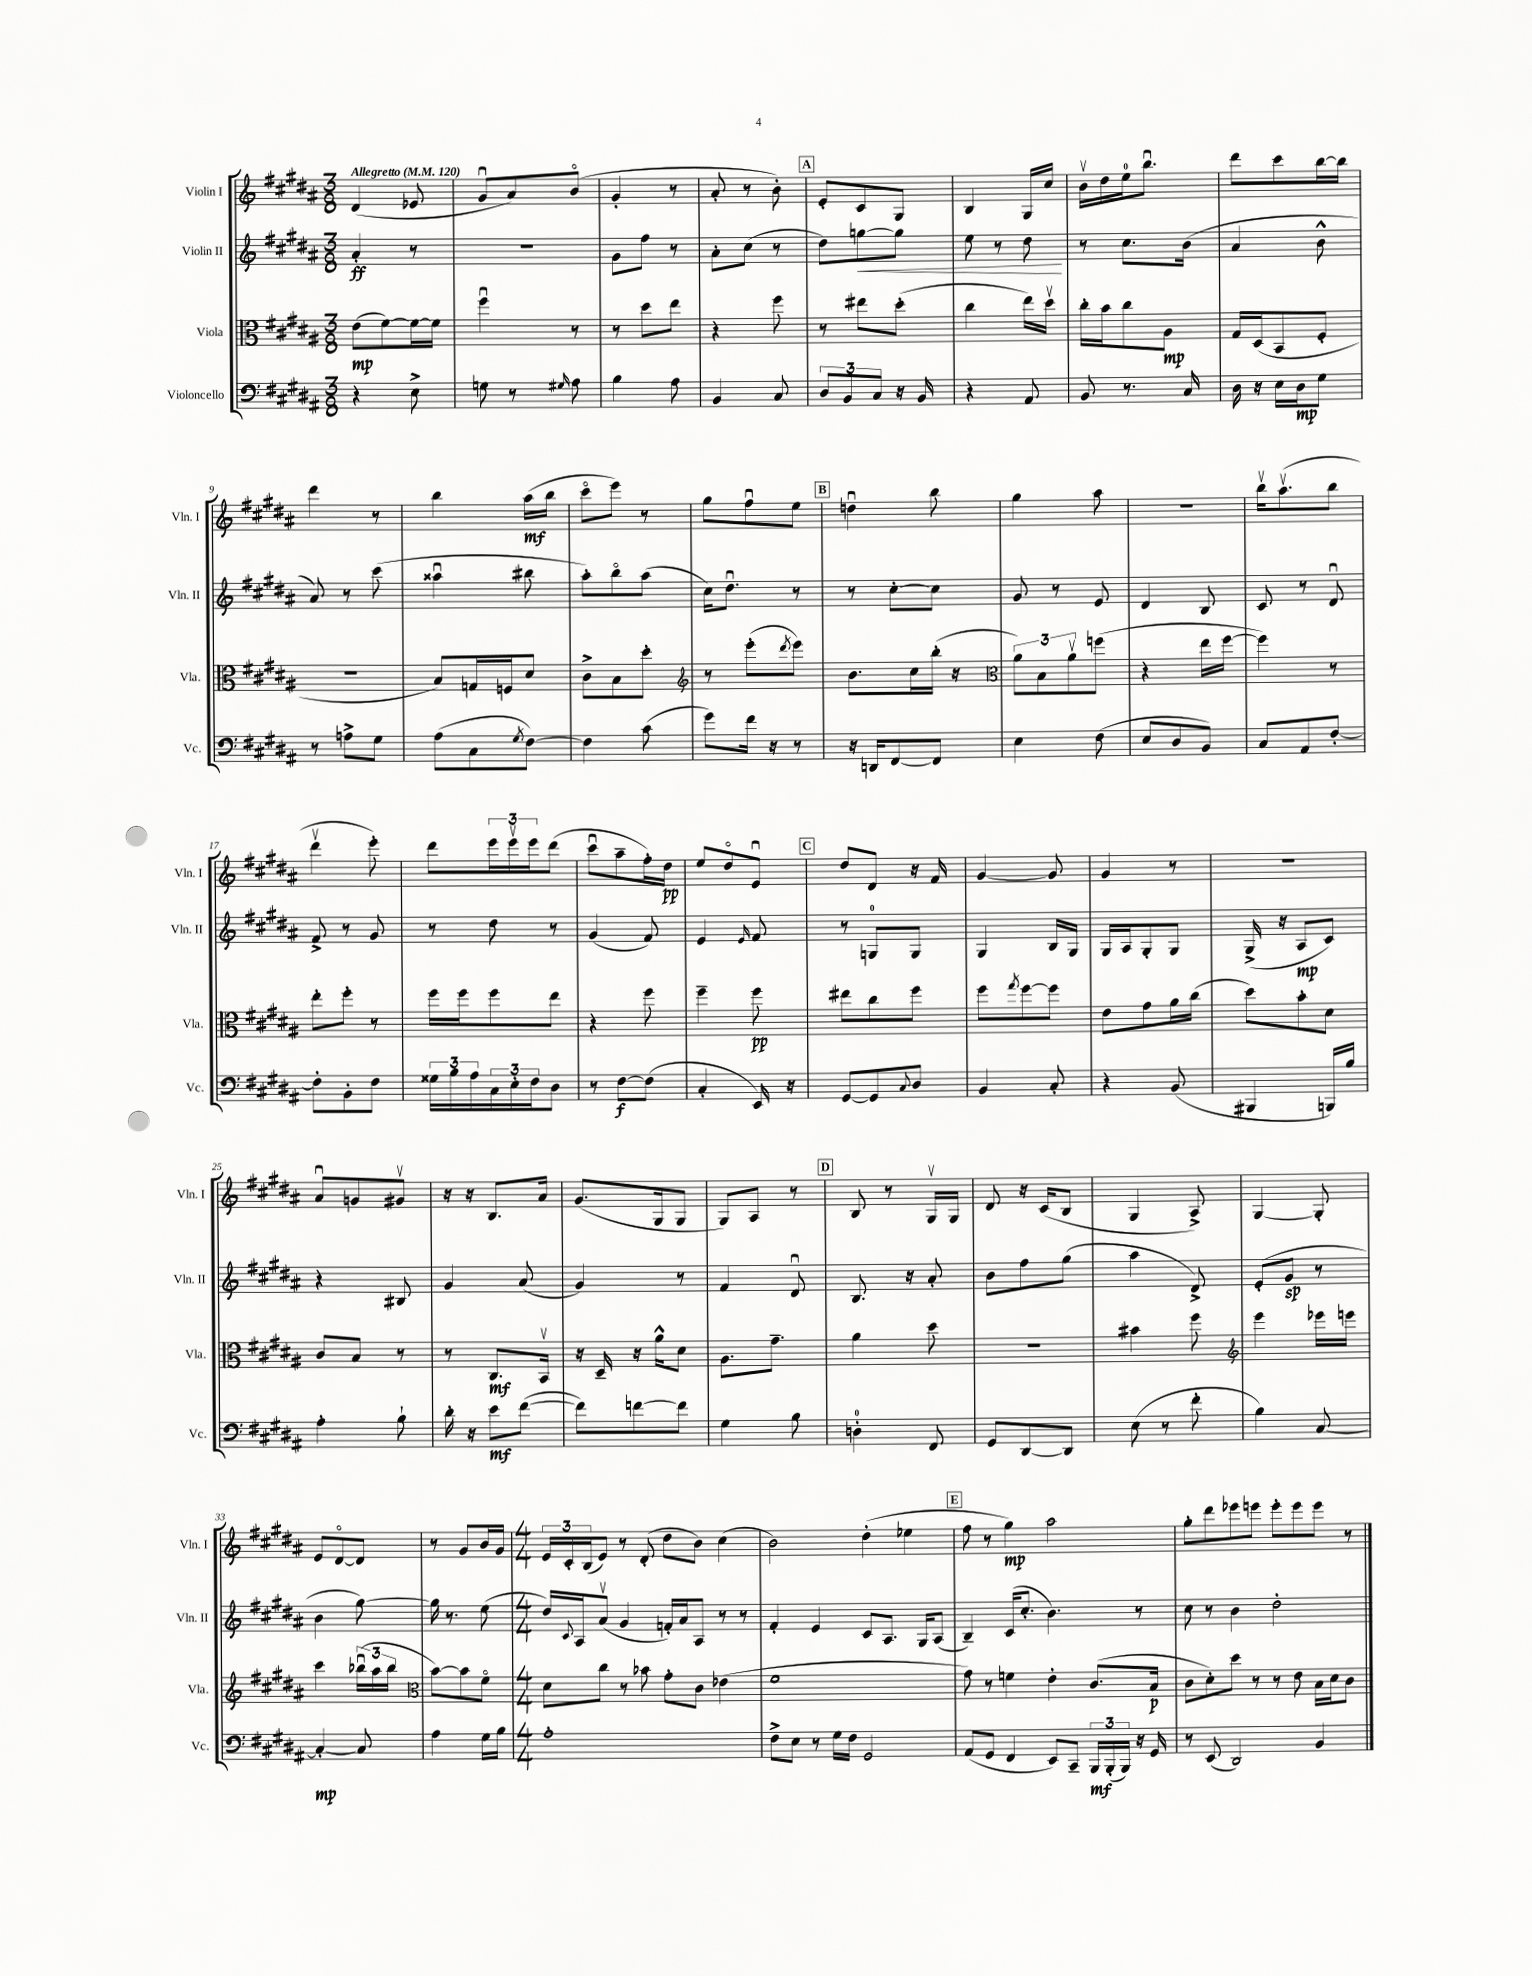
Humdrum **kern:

**kern	**dynam	**kern	**dynam	**kern	**dynam	**kern	**dynam
*part4	*part4	*part3	*part3	*part2	*part2	*part1	*part1
*staff4	*staff4	*staff3	*staff3	*staff2	*staff2	*staff1	*staff1
*I"Violoncello	*	*I"Viola	*	*I"Violin II	*	*I"Violin I	*
*I'Vc.	*	*I'Vla.	*	*I'Vln. II	*	*I'Vln. I	*
*clefF4	*	*clefC3	*	*clefG2	*	*clefG2	*
*k[f#c#g#d#a#]	*	*k[f#c#g#d#a#]	*	*k[f#c#g#d#a#]	*	*k[f#c#g#d#a#]	*
*M3/8	*	*M3/8	*	*M3/8	*	*M3/8	*
*MM120	*	*MM120	*	*MM120	*	*MM120	*
=1	=1	=1	=1	=1	=1	=1	=1
!	!	!	!	!	!	!LO:TX:a:B:t=Allegretto	!
4r	.	(8e\L	mp	4a#'/	ff	(4d#/	.
.	.	[8f#\)	.	.	.	.	.
8E^\	.	16f#\L_	.	8r	.	8e-X/	.
.	.	16f#\JJ]	.	.	.	.	.
=2	=2	=2	=2	=2	=2	=2	=2
8Gn\	.	4ff#u\	.	4.r	.	8g#u/L	.
8r	.	.	.	.	.	8a#/)	.
16qqG#X/	.	.	.	.	.	.	.
8A#\	.	8r	.	.	.	(8b/J	.
=3	=3	=3	=3	=3	=3	=3	=3
4B\	.	8r	.	8g#\L	.	4g#'/	.
.	.	8dd#\L	.	8ff#\J	.	.	.
8A#\	.	8ee\J	.	8r	.	8r	.
=4	=4	=4	=4	=4	=4	=4	=4
4BB/	.	4r	.	8a#'\L	.	8a#'/	.
.	.	.	.	(8cc#\J	.	8r	.
8C#/	.	8ff#\	.	8r	.	8b'\)	.
!!LO:REH:place=s1:t=A
=5	=5	=5	=5	=5	=5	=5	=5
12D#/L	.	8r	.	8dd#\L)	.	8e'/L	.
12BB/	.	.	.	.	.	.	.
!	!	!	!	!	!LO:HP:b	!	!
.	.	8ee#X\L	.	[8ggn\	<	8c#/	.
12C#/J	.	.	.	.	.	.	.
16r	.	(8dd#'\J	.	8gg\J]	.	8G#/J	.
16BB/	.	.	.	.	.	.	.
=6	=6	=6	=6	=6	=6	=6	=6
4r	.	4cc#\	.	8ee\	.	4B/	.
.	.	.	.	8r	.	.	.
8AA#/	.	16ee\LL)	.	8dd#\	.	16G#/LL	.
.	.	16dd#v\JJ	.	.	.	16cc#/JJ	.
.	.	.	.	.	[	.	.
=7	=7	=7	=7	=7	=7	=7	=7
8BB/	.	16cc#'\LL	.	8r	.	16bv\LL	.
.	.	16b\J	.	.	.	16dd#\	.
8.r	.	8cc#\	.	8.cc#\L	.	16ee\J	.
.	.	.	.	.	.	8.bbu\J	.
.	.	8A#\J	mp	.	.	.	.
16C#/	.	.	.	(16b\Jk	.	.	.
=8	=8	=8	=8	=8	=8	=8	=8
16D#\	.	16G#/LL	.	4a#/	.	8ddd#\L	.
16r	.	(16D#/J	.	.	.	.	.
16E\LL	.	8BB/	.	.	.	8ccc#\	.
16D#\J	mp	.	.	.	.	.	.
8G#\J	.	8F#'/J	.	8b^^\	.	[16bb\L	.
.	.	.	.	.	.	16bb\JJ]	.
!!LO:LB:g=z
=9	=9	=9	=9	=9	=9	=9	=9
8r	.	4.r	.	8a#/)	.	4ddd#\	.
8An^\L	.	.	.	8r	.	.	.
8G#\J	.	.	.	(8ccc#\	.	8r	.
=10	=10	=10	=10	=10	=10	=10	=10
(8A#\L	.	8B/L)	.	4aa##Xu\	.	4bb\	.
8C#\	.	16Gn/L	.	.	.	.	.
.	.	16Fn/J	.	.	.	.	.
8qG#/	.	.	.	.	.	.	.
[8F#\J)	.	8d#/J	.	8bb#X\	.	(16aa#\LL	mf
.	.	.	.	.	.	16bb\JJ	.
=11	=11	=11	=11	=11	=11	=11	=11
4F#\]	.	8c#^\L	.	8aa#'\L)	.	8ccc#\L	.
.	.	8B\	.	8bb\	.	8eee\J)	.
(8c#\	.	8dd#'\J	.	(8aa#\J	.	8r	.
=12	=12	=12	=12	=12	=12	=12	=12
*	*	*clefG2	*	*	*	*	*
8g#\L)	.	8r	.	16cc#\KL)	.	8gg#\L	.
.	.	.	.	8.dd#u\J	.	.	.
16f#\Jk	.	(8eee'\L	.	.	.	8ff#u\	.
16r	.	.	.	.	.	.	.
.	.	8qddd#/	.	.	.	.	.
8r	.	8eee\J)	.	8r	.	8ee\J	.
!!LO:REH:place=s1:t=B
=13	=13	=13	=13	=13	=13	=13	=13
16r	.	8.b\L	.	8r	.	4ddnu\	.
16DDn/KL	.	.	.	.	.	.	.
[8FF#/	.	.	.	[8cc#'\L	.	.	.
.	.	16cc#\L	.	.	.	.	.
8FF#/J]	.	(16bb'\JJ	.	8cc#\J]	.	8bb\	.
.	.	16r	.	.	.	.	.
=14	=14	=14	=14	=14	=14	=14	=14
*	*	*clefC3	*	*	*	*	*
4E\	.	12a#\L)	.	8g#/	.	4gg#\	.
.	.	12B\	.	.	.	.	.
.	.	.	.	8r	.	.	.
.	.	12a#v\	.	.	.	.	.
(8F#\	.	(8ffn\J	.	8e/	.	8aa#\	.
=15	=15	=15	=15	=15	=15	=15	=15
8E/L	.	4r	.	4d#/	.	4.r	.
8D#/	.	.	.	.	.	.	.
8BB/J)	.	16ee\LL	.	8B/	.	.	.
.	.	[16ff#\JJ	.	.	.	.	.
=16	=16	=16	=16	=16	=16	=16	=16
8C#/L	.	4ff#\])	.	8c#/	.	16bbv\KL	.
.	.	.	.	.	.	(8.aa#v\	.
8AA#/	.	.	.	8r	.	.	.
[8F#'/J	.	8r	.	8d#u/	.	8bb\J	.
!!LO:LB:g=z
=17	=17	=17	=17	=17	=17	=17	=17
8F#'\L]	.	8ee'\L	.	8f#^/	.	4ddd#v\	.
8BB'\	.	8ff#'\J	.	8r	.	.	.
8F#\J	.	8r	.	8g#/	.	8eee'\)	.
=18	=18	=18	=18	=18	=18	=18	=18
24G##X\LL	.	16ff#\LL	.	8r	.	8ddd#\L	.
24B\	.	.	.	.	.	.	.
.	.	16ff#\J	.	.	.	.	.
24A#\	.	.	.	.	.	.	.
24C#\	.	8ff#\	.	8dd#\	.	24eee\L	.
24E'\	.	.	.	.	.	24eeev\	.
24F#\J	.	.	.	.	.	24eee\J	.
8D#\J	.	8ee\J	.	8r	.	(8ddd#\J	.
=19	=19	=19	=19	=19	=19	=19	=19
8r	.	4r	.	(4g#/	.	8ccc#u\L	.
[8F#\L	f	.	.	.	.	8aa#~\	.
(8F#\J]	.	8ff#\	.	8f#/)	.	16ff#'\L)	.
.	.	.	.	.	.	16dd#\JJ	pp
=20	=20	=20	=20	=20	=20	=20	=20
4C#'/	.	4ff#~\	.	4e/	.	8ee/L	.
.	.	.	.	.	.	8dd#/	.
.	.	.	.	16qqe/	.	.	.
16EE/)	.	8ff#\	pp	8f#/	.	8eu/J	.
16r	.	.	.	.	.	.	.
!!LO:REH:place=s1:t=C
=21	=21	=21	=21	=21	=21	=21	=21
[8GG#/L	.	8ee#X\L	.	8r	.	8dd#/L	.
8GG#/]	.	8cc#\	.	8Gn/L	.	8d#/J	.
8qqC#/	.	.	.	.	.	.	.
8D#/J	.	8ff#\J	.	8G/J	.	16r	.
.	.	.	.	.	.	16f#/	.
=22	=22	=22	=22	=22	=22	=22	=22
4BB/	.	8ff#\L	.	4G#/	.	[4g#/	.
.	.	8qgg#/	.	.	.	.	.
.	.	[8ff#\	.	.	.	.	.
8C#'/	.	8ff#\J]	.	16B/LL	.	8g#/]	.
.	.	.	.	16G#/JJ	.	.	.
=23	=23	=23	=23	=23	=23	=23	=23
4r	.	8e\L	.	16G#/LL	.	4g#/	.
.	.	.	.	16A#/J	.	.	.
.	.	8g#\	.	8G#'/	.	.	.
(8BB/	.	16a#\L	.	8G#/J	.	8r	.
.	.	(16cc#\JJ	.	.	.	.	.
=24	=24	=24	=24	=24	=24	=24	=24
4BBB#X/	.	8dd#\L)	.	(16G#^/	.	4.r	.
.	.	.	.	16r	.	.	.
.	.	8b'\	.	8A#/L	mp	.	.
16BBBn/LL)	.	8d#\J	.	8c#/J)	.	.	.
16B/JJ	.	.	.	.	.	.	.
!!LO:LB:g=z
=25	=25	=25	=25	=25	=25	=25	=25
4A#'\	.	8c#/L	.	4r	.	8a#u/L	.
.	.	8B/J	.	.	.	8gn/	.
8B`\	.	8r	.	8B#X/	.	8g#Xv/J	.
=26	=26	=26	=26	=26	=26	=26	=26
16d#'\	.	8r	.	4g#/	.	16r	.
16r	.	.	.	.	.	16r	.
8e\L	mf	8.C#/L	mf	.	.	8.B/L	.
([8f#\J	.	.	.	(8a#/	.	.	.
.	.	16BBv/Jk	.	.	.	16a#/Jk	.
=27	=27	=27	=27	=27	=27	=27	=27
8f#\L])	.	16r	.	4g#/)	.	(8.g#/L	.
.	.	16D#~/	.	.	.	.	.
[8fn\	.	16r	.	.	.	.	.
.	.	16a#^^\KL	.	.	.	16G#/k	.
8f\J]	.	8d#\J	.	8r	.	8G#/J	.
=28	=28	=28	=28	=28	=28	=28	=28
4G#\	.	8.A#\L	.	4f#/	.	8G#/L)	.
.	.	.	.	.	.	8A#/J	.
.	.	8.g#~\J	.	.	.	.	.
8B\	.	.	.	8d#u/	.	8r	.
!!LO:REH:place=s1:t=D
=29	=29	=29	=29	=29	=29	=29	=29
4Dn'\	.	4a#\	.	8.B/	.	8B/	.
.	.	.	.	.	.	8r	.
.	.	.	.	16r	.	.	.
8FF#/	.	8dd#\	.	8a#'/	.	16G#v/LL	.
.	.	.	.	.	.	16G#/JJ	.
=30	=30	=30	=30	=30	=30	=30	=30
8GG#/L	.	4.r	.	8b\L	.	8d#/	.
[8DD#/	.	.	.	8ff#\	.	16r	.
.	.	.	.	.	.	(16c#/KL	.
8DD#/J]	.	.	.	(8gg#\J	.	8B/J	.
=31	=31	=31	=31	=31	=31	=31	=31
(8E\	.	4b#X\	.	4aa#\	.	4G#/	.
8r	.	.	.	.	.	.	.
8f#'\	.	8ff#\	.	8d#^/)	.	8A#^/)	.
=32	=32	=32	=32	=32	=32	=32	=32
*	*	*clefG2	*	*	*	*	*
4B\)	.	4eee\	.	(8e'/L	.	[4G#/	.
.	.	.	.	8g#/J	sp	.	.
[8C#/	.	16eee-X\LL	.	8r	.	8G#'/]	.
.	.	16eeen\JJ	.	.	.	.	.
!!LO:LB:g=z
=33	=33	=33	=33	=33	=33	=33	=33
4C#'/_	mp	4ccc#\	.	4b\	.	8e/L	.
.	.	.	.	.	.	[8d#/	.
8C#/]	.	(24bb-Xu\LL	.	[8gg#\)	.	8d#/J]	.
.	.	24aa#\	.	.	.	.	.
.	.	24bb-\JJ	.	.	.	.	.
=34	=34	=34	=34	=34	=34	=34	=34
*	*	*clefC3	*	*	*	*	*
4A#\	.	[8b\L)	.	16gg#\]	.	8r	.
.	.	.	.	8.r	.	.	.
.	.	8b\]	.	.	.	8g#/L	.
16G#\LL	.	8f#\J	.	(8ee\	.	16b/L	.
16B\JJ	.	.	.	.	.	16g#/JJ	.
=35	=35	=35	=35	=35	=35	=35	=35
*M4/4	*	*M4/4	*	*M4/4	*	*M4/4	*
1A#'	.	8d#\L	.	16dd#/LL)	.	24e/LL	.
.	.	.	.	.	.	24c#'/	.
.	.	.	.	8qqc#/	.	.	.
.	.	.	.	16A#/J	.	.	.
.	.	.	.	.	.	(24B/J	.
.	.	8cc#\J	.	(8a#v/J	.	8e/J)	.
.	.	8r	.	4g#/	.	8r	.
.	.	8b-X\	.	.	.	(8d#'/	.
.	.	8g#'\L	.	16fn'/LL)	.	8dd#\L	.
.	.	.	.	16a#/J	.	.	.
.	.	8c#\J	.	8A#/J	.	8b\J)	.
.	.	(4e-X\	.	8r	.	(4cc#\	.
.	.	.	.	8r	.	.	.
=36	=36	=36	=36	=36	=36	=36	=36
8F#^\L	.	1f#	.	4f#'/	.	2b\)	.
8E\J	.	.	.	.	.	.	.
8r	.	.	.	4e/	.	.	.
16G#\LL	.	.	.	.	.	.	.
16F#\JJ	.	.	.	.	.	.	.
2GG#/	.	.	.	8c#/L	.	(4dd#'\	.
.	.	.	.	8.A#/J	.	.	.
.	.	.	.	.	.	4ee-X\	.
.	.	.	.	16G#/KL	.	.	.
.	.	.	.	(8A#/J	.	.	.
!!LO:REH:place=s1:t=E
=37	=37	=37	=37	=37	=37	=37	=37
(8AA#/L	.	8g#\)	.	4B~/)	.	8ff#\	.
8GG#/J	.	8r	.	.	.	8r	.
4FF#/	.	4fn\	.	(16c#/KL	.	4gg#\)	mp
.	.	.	.	8.cc#'/J	.	.	.
8EE/L)	.	4e'\	.	4.b\)	.	2aa#\	.
8CC#~/J	.	.	.	.	.	.	.
24BBB/LL	mf	(8.c#/L	.	.	.	.	.
(24BBB'/	.	.	.	.	.	.	.
24BBB/JJ)	.	.	.	.	.	.	.
16r	.	.	.	8r	.	.	.
16GG#/	.	16B/Jk	p	.	.	.	.
=38	=38	=38	=38	=38	=38	=38	=38
8r	.	8c#\L	.	8cc#\	.	8gg#'\L	.
(8EE/	.	8d#'\)	.	8r	.	8ddd#\	.
2DD#/)	.	8dd#\J	.	4b\	.	8eee-X\	.
.	.	8r	.	.	.	8eeen\J	.
.	.	8r	.	2dd#'\	.	8eee'\L	.
.	.	8e\	.	.	.	8eee\	.
4BB/	.	16B\LL	.	.	.	8eee\J	.
.	.	16d#\J	.	.	.	.	.
.	.	8c#\J	.	.	.	8r	.
==	==	==	==	==	==	==	==
*-	*-	*-	*-	*-	*-	*-	*-
